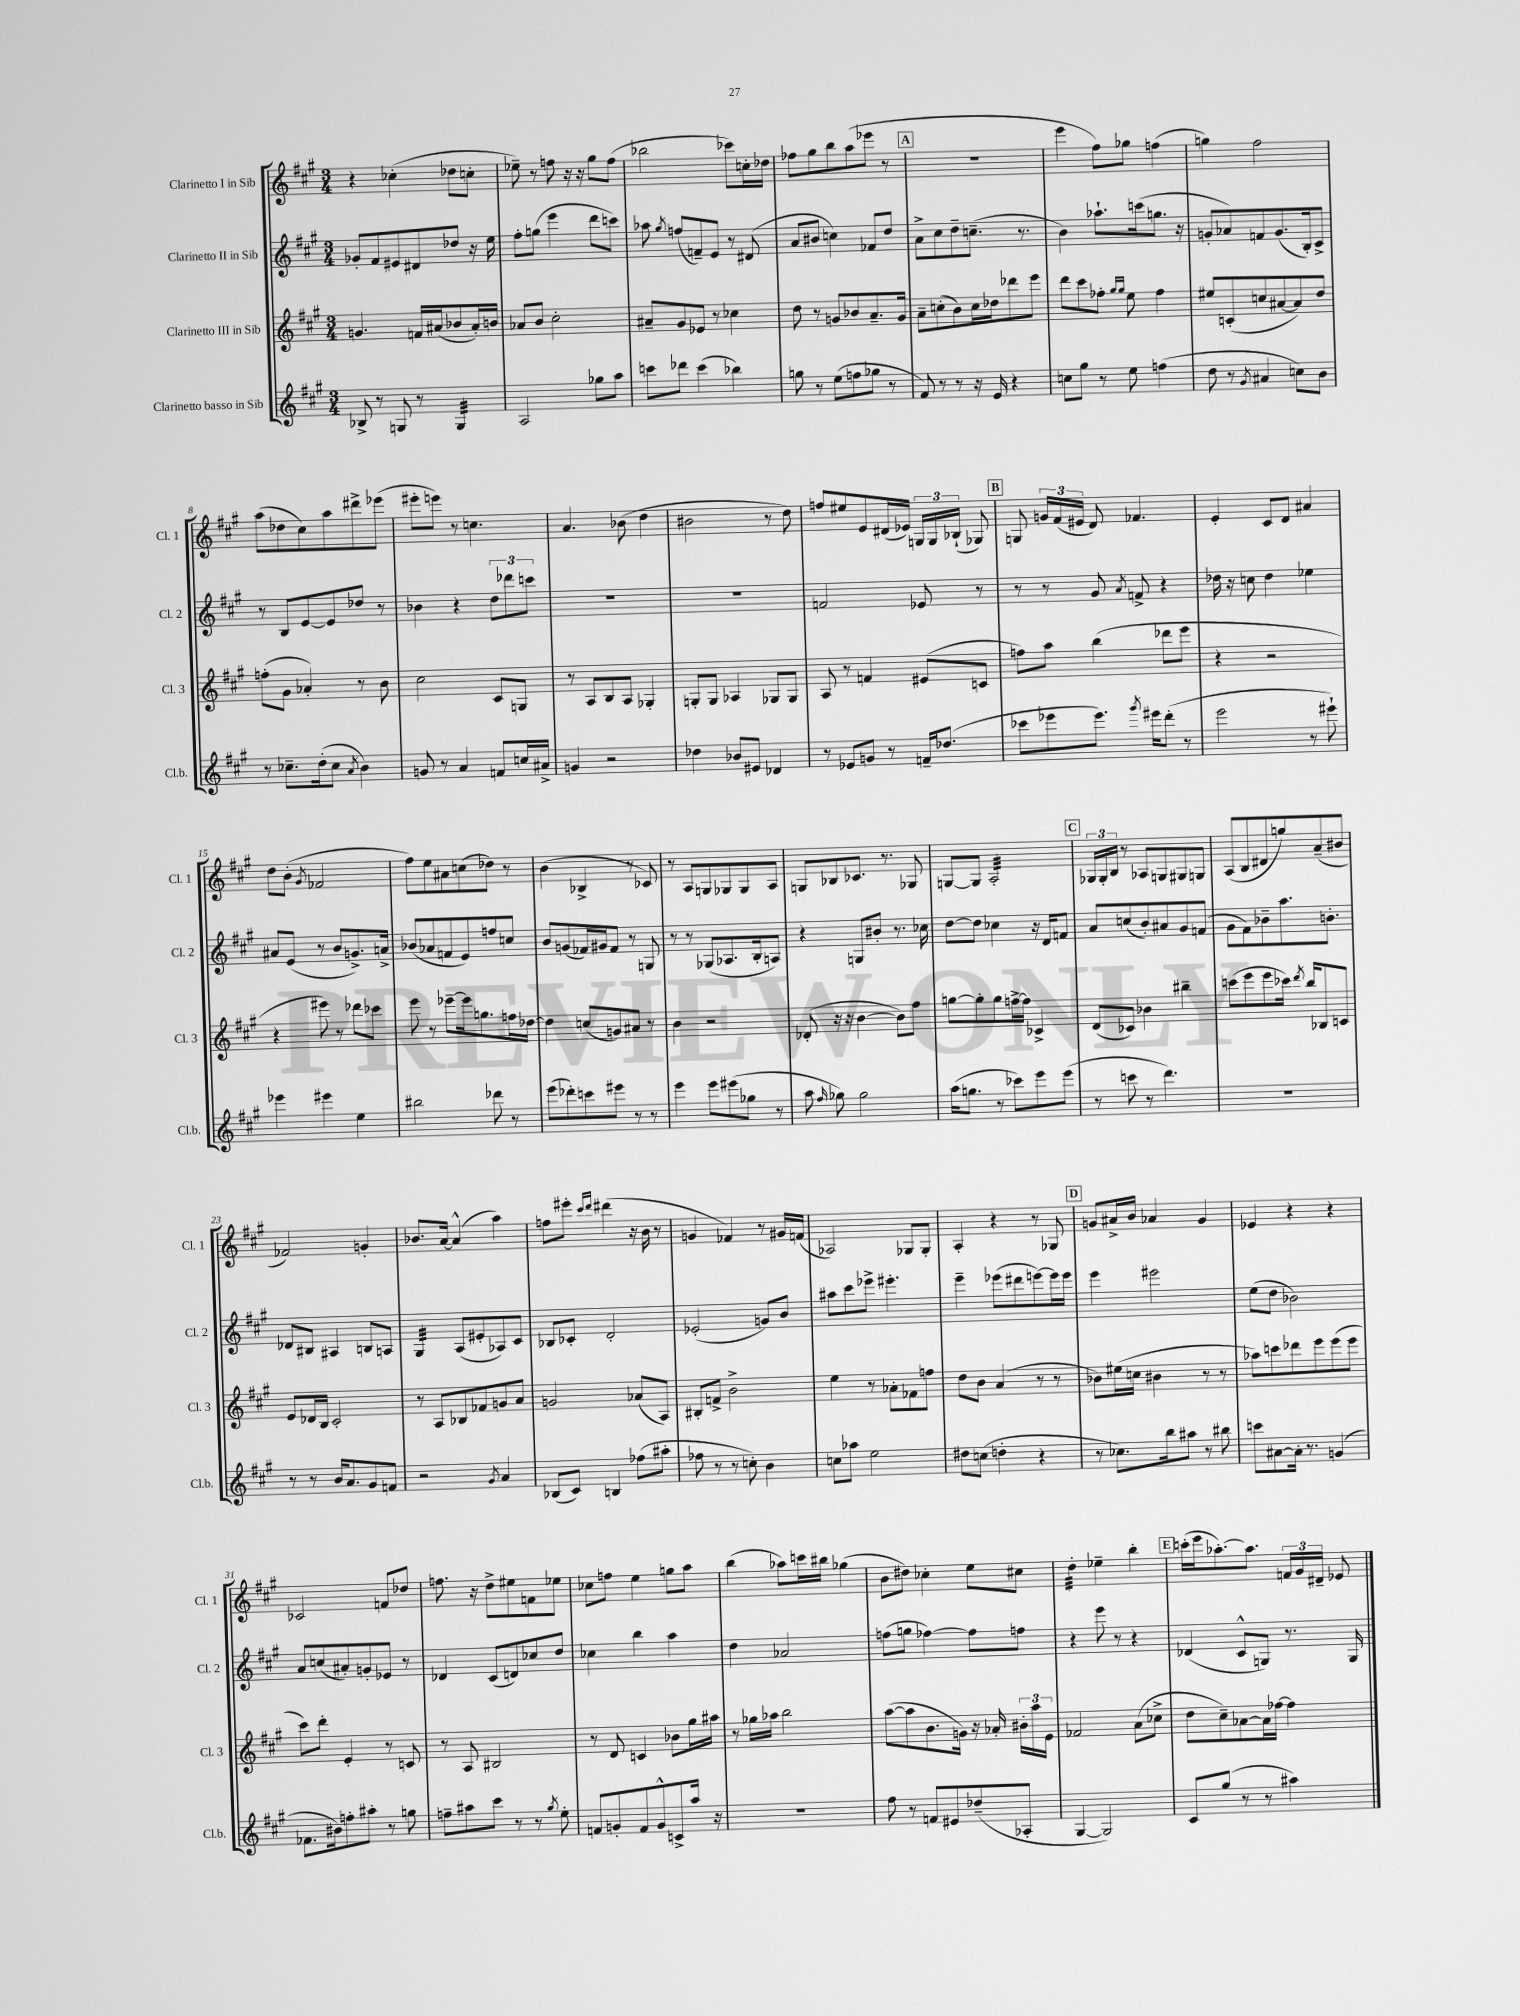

**kern	**kern	**kern	**kern
*staff4	*staff3	*staff2	*staff1
*clefG2	*clefG2	*clefG2	*clefG2
*k[f#c#g#]	*k[f#c#g#]	*k[f#c#g#]	*k[f#c#g#]
*M3/4	*M3/4	*M3/4	*M3/4
8B-^/	4.g/	8g-'/L	4r
8r	.	8f#/	.
8G/	.	8e#/	(4cc-'\
8r	16f/LL	8d#/	.
.	(16a#/J	.	.
4G/	8b-/	8dd-/J	8dd-\L
.	16a#'/L)	16r	8cc'\J
.	16b/JJ	16ee\	.
=	=	=	=
2A/	8a-/L	8ff#'\L	8ee-~\)
.	8b/J	(8gg\J	8r
.	2cc#'\	4eee\	8ff\
.	.	.	16r
.	.	.	16r
8gg-\L	.	8ddd\L	8gg#\L
8aa\J	.	8ccc\J)	(8ff\J
=	=	=	=
8ccc\L	8a#~/L	8aa-\	2bb-\
.	.	8qgg#/	.
8ddd-\J	8g#/	(8ff/L	.
(4ccc\	8e-/J	8f~/)	.
.	8r	8e/J	.
4bb-\)	4cc-\	8r	8ccc-\L)
.	.	(8d#/	16cc'\L
.	.	.	16dd-\JJ
=	=	=	=
8gg\	8dd\	8a/L	8ff-\L
8r	8r	8b#/J	8gg#\
(8ee\L	8g/L	4cc\)	8bb\
8ff\	8b-/	.	(8aa\
8gg-\J	8.a~/	8f-/L	8eee-\J
8r	.	8dd/J	8r
.	16g/Jk	.	.
=	=	=	=
8f#/)	8a~\L	8a^\L	2.r
8r	(8cc'\	8cc#\	.
8r	8b\)	8dd~\	.
16r	16cc\L	(8.cc~\J	.
16e/	16dd-\J	.	.
4r	8ddd-\	.	.
.	.	8.r	.
.	8eee\J	.	.
=	=	=	=
8cc\L	8ddd\L	4b\)	4eee\
8gg#\J	8ccc#\	.	.
8r	8ff-'\J	8.aa-`\L	8ff#\L)
.	16qqgg#/LL	.	.
.	16qqgg#/JJ	.	.
8ee\	8ee\	.	8gg-\J
.	.	(16ccc\k	.
(4ff\	4ff-\	8.gg\J	(4ff\
.	.	16r	.
=	=	=	=
8dd\	8ee#/L	8g'/L	4gg\)
8r	(8c'/	8a-/)	.
8qg#/	.	.	.
4a#/	8cc/	8f/	2ff#\
.	[8a#/	(8.g/	.
8cc\L)	8a#/])	.	.
.	.	16B'/k)	.
8b\J	8dd/J	8c#^/J	.
=	=	=	=
8r	(8ff'\L	8r	(8aa\L
8.cc-~\L	8g#\J	8B/L	8dd-\
.	4a-'/)	[8e/	8cc#\)
(16dd'\k	.	.	.
8cc-\J	.	8e/]	8aa\
8qa/	.	.	.
4b\)	8r	8dd-/J	8ddd#^\
.	8b\	8r	(8eee-\J
=	=	=	=
8g/	2cc#\	4b-\	8eee#'\L
8r	.	.	8eee\J)
4a/	.	4r	8r
.	.	.	4.cc\
8f/L	8c#/L	12dd\L	.
.	.	12ddd-\	.
16cc/L	8G/J	.	.
.	.	12ccc\J	.
16a#^/JJ	.	.	.
=	=	=	=
4g/	8r	2.r	4.a/
.	8A/L	.	.
2r	8B/	.	.
.	8A/J	.	(8b-\
.	4G-'/	.	4dd\
=	=	=	=
4dd-\	8G'/L	2.r	2b#\
.	8G/J	.	.
8b-/L	4A-/	.	.
8e#/J	.	.	.
4d-/	8G-/L	.	8r
.	8G-/J	.	8dd\)
=	=	=	=
8r	8A/	2f/	8ff/L
8e-/L	8r	.	8ee#/
8g/J	4f/	.	8e/
8r	.	.	(16d#/L
.	.	.	16e-/JJ)
16f~/LK	(8e#/L	8e-/	24G/LL
.	.	.	24G/
(8.dd-/J	.	.	.
.	.	.	(24B-`/JJ
.	8c/J	8r	8G-/)
=	=	=	=
8ccc-\L	8ff\L)	8r	8G/
8eee-\	8aa\J	8r	24g/LL
.	.	.	(24f#/
.	.	.	24e#/JJ
8.eee-\J)	(4bb\	8g#/	8d/)
.	.	8qa/	.
.	.	8f^/	4.f-/
8qggg#/	.	.	.
16eee#\LK	.	.	.
(8ddd'\J	8ddd-\L	4r	.
8r	8eee\J	.	.
=	=	=	=
2eee\	4r	16dd-\	4e'/
.	.	16r	.
.	.	8cc\	.
.	2r	4dd-\	8c#/L
.	.	.	8d/J
8r	.	4ee-\	4a#/
8eee#`\)	.	.	.
=	=	=	=
4eee-\	4r	8a#/L	8dd\L
.	.	(8e/J	(8b'\J
.	.	.	8qg#/
4eee#\	8eee#\)	8r	2f-/
.	8r	8b/L	.
4ee\	8ddd-\L	8.g^/)	.
.	8ccc-\J	.	.
.	.	16a^/Jk	.
=	=	=	=
2bb#\	8eee\	(8b-/L	8ff#\L)
.	8r	8a-/	8ee\
.	[8eee-~\L	8f/	8a#\
.	16eee-\]k	8e/)	(8cc\
.	8.gg\	.	.
8ddd-\	.	8ff/	8dd-\J)
8r	16ff\L	8cc/J	8r
.	[16dd-\JJ	.	.
=	=	=	=
(8eee\L	4dd-\]	8b/L	(4b\
8ddd-'\)	.	(8g/	.
8ccc\	(8cc/L	16f-/L)	4B-^/
.	.	16g#/J	.
8eee#\J	8g/)	8f-/J	.
8r	8a#/J	8r	8r
8r	8r	8G/	8c-/)
=	=	=	=
4eee\	4b\	8r	8r
.	.	8r	8A/L
8eee\L	2r	(8G-/L	8G/
(8eee#\	.	8.A-/	8G-/
8gg-\J	.	.	8G-/
.	.	16B'/k	.
8r	.	8A/J)	8A/J
=	=	=	=
8aa\	(8d-'/	4r	8G/L
16qqff#/	.	.	.
8gg-\)	16r	.	8B-/
.	16r	.	.
2gg-\	[4b\	8G/L	8.c-/J
.	.	8b#'/J	.
.	.	.	8.r
.	8b\]L)	8.r	.
.	8ff#\J	.	8G-/
.	.	16cc-\	.
=	=	=	=
(16aa\LK	[8gg\L	[8dd\L	[8G/L
8.gg\J	.	.	.
.	8gg'\]	8dd\]J	8G/]J
8r	8gg\	4cc-\	2A'/
8ccc-\L)	[16ff^\L	.	.
.	16ff\]JJ	.	.
8eee\	4c-^/	16r	.
.	.	16d/LK	.
(8eee\J	.	8f/J	.
=	=	=	=
8r	(8d/L	8a/L	24G-/LL
.	.	.	24G-'/
.	.	.	24B/JJ
8ccc\	8c-/J)	(8cc/	8r
8r	4b-\	8b'/)	8A-/L
4.ddd\)	.	8a#/	8G/
.	4bb#~\	8g#/	8G#/
.	.	(8f/J	8G/J
=	=	=	=
2.r	(8ccc\L	8g#\L	(8A/L
.	8eee\	8f#\)	8B/
.	8eee\	8b-~\	8d#/
.	16ccc-\Jk)	8.aa\	8gg/)
.	8qddd/	.	.
.	16bb/LK	.	.
.	8B-/	.	(8a~/
.	.	8.b'\J	.
.	8c/J	.	8b#/J
=	=	=	=
8r	8e/L	8d-/L	2f-/)
8r	16d-/L	8B#/J	.
.	16B/JJ	.	.
16b/LK	2c#'/	4A#/	.
8.a/	.	.	.
8g#/	.	8B/L	4g'/
8f/J	.	8A/J	.
=	=	=	=
2r	8r	4G#/	8.b-/L
.	8A/L	.	.
.	.	.	[16a/Jk
.	8B-/	(8A/L	(4a^^/]
.	8f-/	8e#'/	.
8qg#/	.	.	.
4a/	8g/	8A-/)	4aa\)
.	8a/J	8c#/J	.
=	=	=	=
(8B-/L	2g/	8B-/L	8ff\L
8c#/J)	.	8c-'/J	8eee#'\J
.	.	.	16qqccc#/LL
.	.	.	16qqddd/JJ
4B/	.	2d'/	(4ddd#\
(8ff-\L	(8a-/L	.	16r
.	.	.	16b\
8aa#'\J	8A/J)	.	8r
=	=	=	=
8ff-\	8B#'/L	(2e-'/	4g/
8r	8f^/J	.	.
8r	2b^\	.	4f-/)
8cc'\)	.	.	.
4b\	.	8g/L)	8r
.	.	8b/J	16g#/LL
.	.	.	(16f/JJ
=	=	=	=
8cc\L	4ee\	8aa#\L	2A-/)
8aa-\J	.	8ccc#\	.
2ee\	8r	8eee-^\J	.
.	8a-'\L	4.eee#'\	.
.	8f-\	.	8G-/L
.	8ff\J	.	8G-'/J
=	=	=	=
8dd#\L	8dd\L	4eee~\	4A'/
(8cc\J	8b\J	.	.
4dd'\	(4a/	(8eee-\L	4r
.	.	8ddd#\	.
4r	8r	[8eee\)	8r
.	8r	16eee\]L	8G-/
.	.	16eee\JJ	.
=	=	=	=
8r	8b-\L)	4eee\	8g/L
8.cc-\L)	(16ee#\L	.	16a#^/L
.	16cc\JJ	.	16b/JJ
.	4b#\	2eee#\	4a-/
16bb\k	.	.	.
8aa#\J	.	.	.
8r	8r	.	4g/
8bb#\	8r	.	.
=	=	=	=
8ccc\L	8aa-\L)	(8ee\L	4e-/
[8a#\	8ccc\	8dd\J	.
16a#'\]Jk	8ddd-\	2b-\)	4r
8.r	.	.	.
.	8eee\	.	.
(4g/	(8eee\	.	4r
.	8eee\J	.	.
=	=	=	=
8.f-\L	8ccc#\L)	8a/L	2c-/
.	8ddd'\J	(8cc/	.
16b#\k)	.	.	.
8ff'\	4e'/	8a#'/)	.
8aa#'\J	.	8g'/	.
8r	8r	8e-/J	8f/L
8gg\	8c/	8r	8dd-/J
=	=	=	=
8ff~\L	8r	4d-/	8.ff\
8aa#\	8A/	.	.
.	.	.	16r
8ccc#\J	2B#/	(8c#/L	8dd^\L
8r	.	8d/)	8ee#\
8r	.	8cc-/	8f\
8qgg#/	.	.	.
8ee'\	.	8dd/J	8ee-\J
=	=	=	=
8f/L	8r	4cc-\	8cc-\L
8g'/	8d/	.	8ff\J
8f/	4c/	4bb\	4ee\
8g^^/	.	.	.
8c^/	8b-\L	4aa\	8gg\L
16aa/Jk	16gg#\L	.	8aa\J
16r	16aa#\JJ	.	.
=	=	=	=
2.r	8r	4dd\	(4bb\
.	16gg-\LL	.	.
.	16aa-\JJ	.	.
.	2bb\	2a-/	8aa-\L)
.	.	.	16ccc\L
.	.	.	16bb#\JJ
.	.	.	(4gg-\
=	=	=	=
8ff#\	([8aa\L	(8ff\L	8b\L
8r	8aa\]	8gg\J	8dd#\J)
8f/L	8.b\	[4ff-\)	4cc-'\
8e#/	.	.	.
.	16g\Jk)	.	.
(8dd-~/	16r	8ff-\]L	8ee\L
.	16a-'/	.	.
8A-'/J	24b#'\LL	8ff\J	8cc#\J
.	24aa\	.	.
.	24e\JJ	.	.
=	=	=	=
[4G#/	2f-/	4r	4dd'\
2G#/])	.	8eee\	4ee-~\
.	.	8r	.
.	(8a\L	4r	4bb'\
.	8cc-^\J	.	.
=	=	=	=
8c#/L	8dd\L	(4d-/	(16ccc'\LL
.	.	.	16eee\J
(8gg#/J	8cc#~\)	.	[8.aa-'\)
8r	[8a-\	8c#^^/L	.
.	.	.	8.aa-\]J
8r	16a-\]L	8G/J)	.
.	[16ff-\JJ	.	.
4aa#\)	4ff-\]	8.r	24f/LL
.	.	.	24g#/
.	.	.	24d#~/JJ
.	.	.	8e-/
.	.	16G/	.
==	==	==	==
*-	*-	*-	*-
